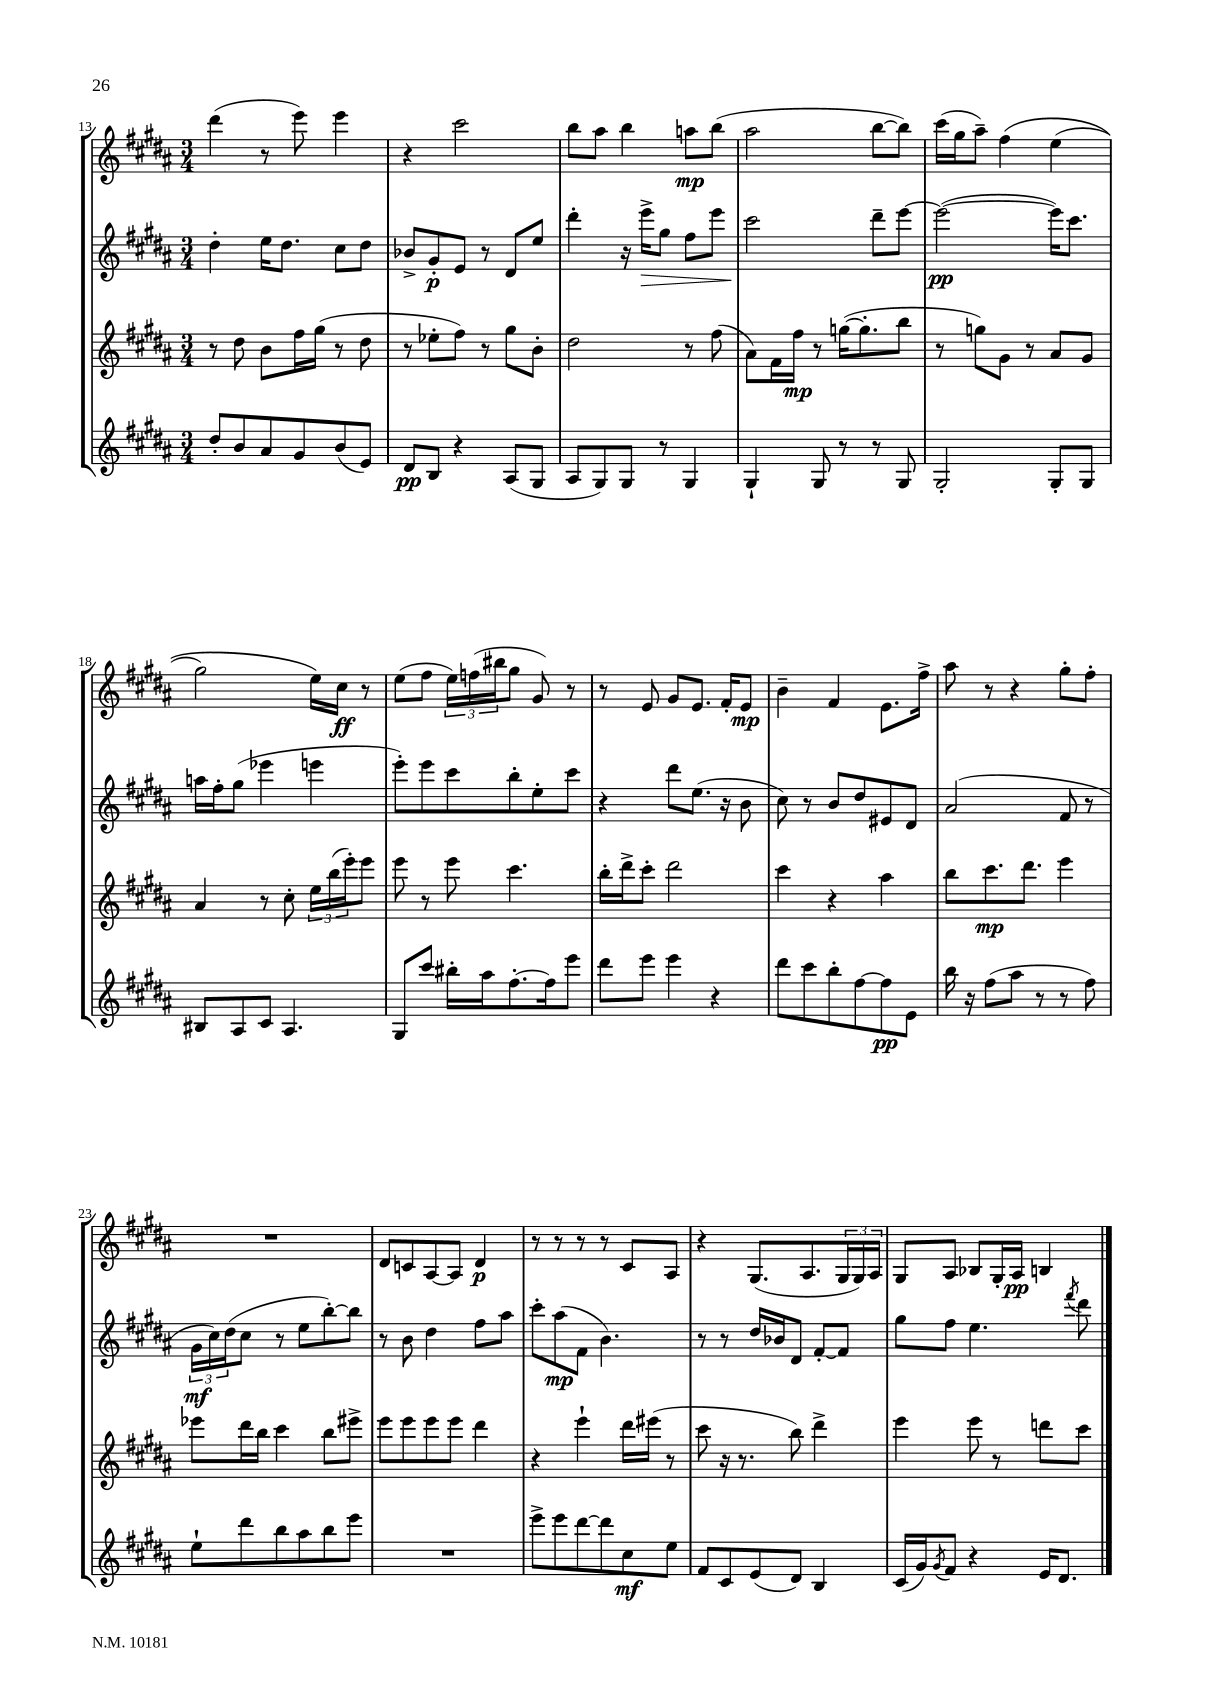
<<
\new StaffGroup <<
\new Staff = "s0" {
    \clef treble \key b \major \numericTimeSignature \time 3/4
    dis'''4( r8 e'''8) e'''4 |
    r4 cis'''2 |
    b''8 ais''8 b''4 a''8\mp b''8( |
    ais''2 b''8~ b''8) |
    cis'''16( gis''16 ais''8--) fis''4\( e''4( |
    gis''2) e''16\) cis''16\ff r8 |
    e''8( fis''8 \tuplet 3/2 { e''16) f''16( bis''16 } gis''8 gis'8) r8 |
    r8 e'8 gis'8 e'8. fis'16-. e'8\mp |
    b'4-- fis'4 e'8. fis''16-> |
    ais''8 r8 r4 gis''8-. fis''8-. |
    R2. |
    dis'8 c'8 ais8~ ais8 dis'4\p |
    r8 r8 r8 r8 cis'8 ais8 |
    r4 gis8.( ais8. \tuplet 3/2 { gis16 gis16) ais16 } |
    gis8 ais8 bes8 gis16-. ais16\pp b4 \bar "|." |
}
\new Staff = "s1" {
    \clef treble \key b \major \numericTimeSignature \time 3/4
    dis''4-. e''16 dis''8. cis''8 dis''8 |
    bes'8-> gis'8-.\p e'8 r8 dis'8 e''8 |
    dis'''4-. r16 e'''16->\> gis''8 fis''8 e'''8 |
    cis'''2\! dis'''8-- e'''8~ |
    e'''2~\pp( e'''16) cis'''8. |
    a''16 fis''16-. gis''8( ees'''4 e'''4 |
    e'''8-.) e'''8 cis'''8 b''8-. e''8-. cis'''8 |
    r4 dis'''8 e''8.( r16 b'8 |
    cis''8) r8 b'8 dis''8 eis'8 dis'8 |
    ais'2( fis'8 r8 |
    \tuplet 3/2 { gis'16\mf cis''16) dis''16( } cis''8 r8 e''8 b''8~-.) b''8 |
    r8 b'8 dis''4 fis''8 ais''8 |
    cis'''8-. ais''8\mp( fis'8 b'4.) |
    r8 r8 dis''16 bes'16 dis'8 fis'8~-. fis'8 |
    gis''8 fis''8 e''4. \acciaccatura { fis'''8 } dis'''8 \bar "|." |
}
\new Staff = "s2" {
    \clef treble \key b \major \numericTimeSignature \time 3/4
    r8 dis''8 b'8 fis''16 gis''16( r8 dis''8 |
    r8 ees''8-. fis''8) r8 gis''8 b'8-. |
    dis''2 r8 fis''8( |
    ais'8) fis'16 fis''16\mp r8 g''16~( g''8.-. b''8 |
    r8 g''8) gis'8 r8 ais'8 gis'8 |
    ais'4 r8 cis''8-. \tuplet 3/2 { e''16 b''16( e'''16-.) } e'''8 |
    e'''8 r8 e'''8 cis'''4. |
    b''16-. dis'''16-> cis'''8-. dis'''2 |
    cis'''4 r4 ais''4 |
    b''8 cis'''8.\mp dis'''8. e'''4 |
    ees'''8 dis'''16 b''16 cis'''4 b''8 eis'''8-> |
    e'''8 e'''8 e'''8 e'''8 dis'''4 |
    r4 e'''4-! dis'''16 eis'''16( r8 |
    cis'''8 r16 r8. b''8) dis'''4-> |
    e'''4 e'''8 r8 d'''8 cis'''8 \bar "|." |
}
\new Staff = "s3" {
    \clef treble \key b \major \numericTimeSignature \time 3/4
    dis''8-. b'8 ais'8 gis'8 b'8( e'8) |
    dis'8\pp b8 r4 ais8( gis8 |
    ais8 gis8) gis8 r8 gis4 |
    gis4-! gis8 r8 r8 gis8 |
    gis2-. gis8-. gis8 |
    bis8 ais8 cis'8 ais4. |
    gis8 cis'''8 bis''16-. ais''16 fis''8.~-. fis''16 e'''8 |
    dis'''8 e'''8 e'''4 r4 |
    dis'''8 cis'''8 b''8-. fis''8~ fis''8\pp e'8 |
    b''16 r16 fis''8( ais''8 r8 r8 fis''8) |
    e''8-! dis'''8 b''8 ais''8 b''8 e'''8 |
    R2. |
    e'''8-> e'''8 dis'''8~ dis'''8 cis''8\mf e''8 |
    fis'8 cis'8 e'8( dis'8) b4 |
    cis'16( gis'16) \acciaccatura { gis'8 } fis'8 r4 e'16 dis'8. \bar "|." |
}
>>
>>
\layout { \context { \Score currentBarNumber = #13 } }
